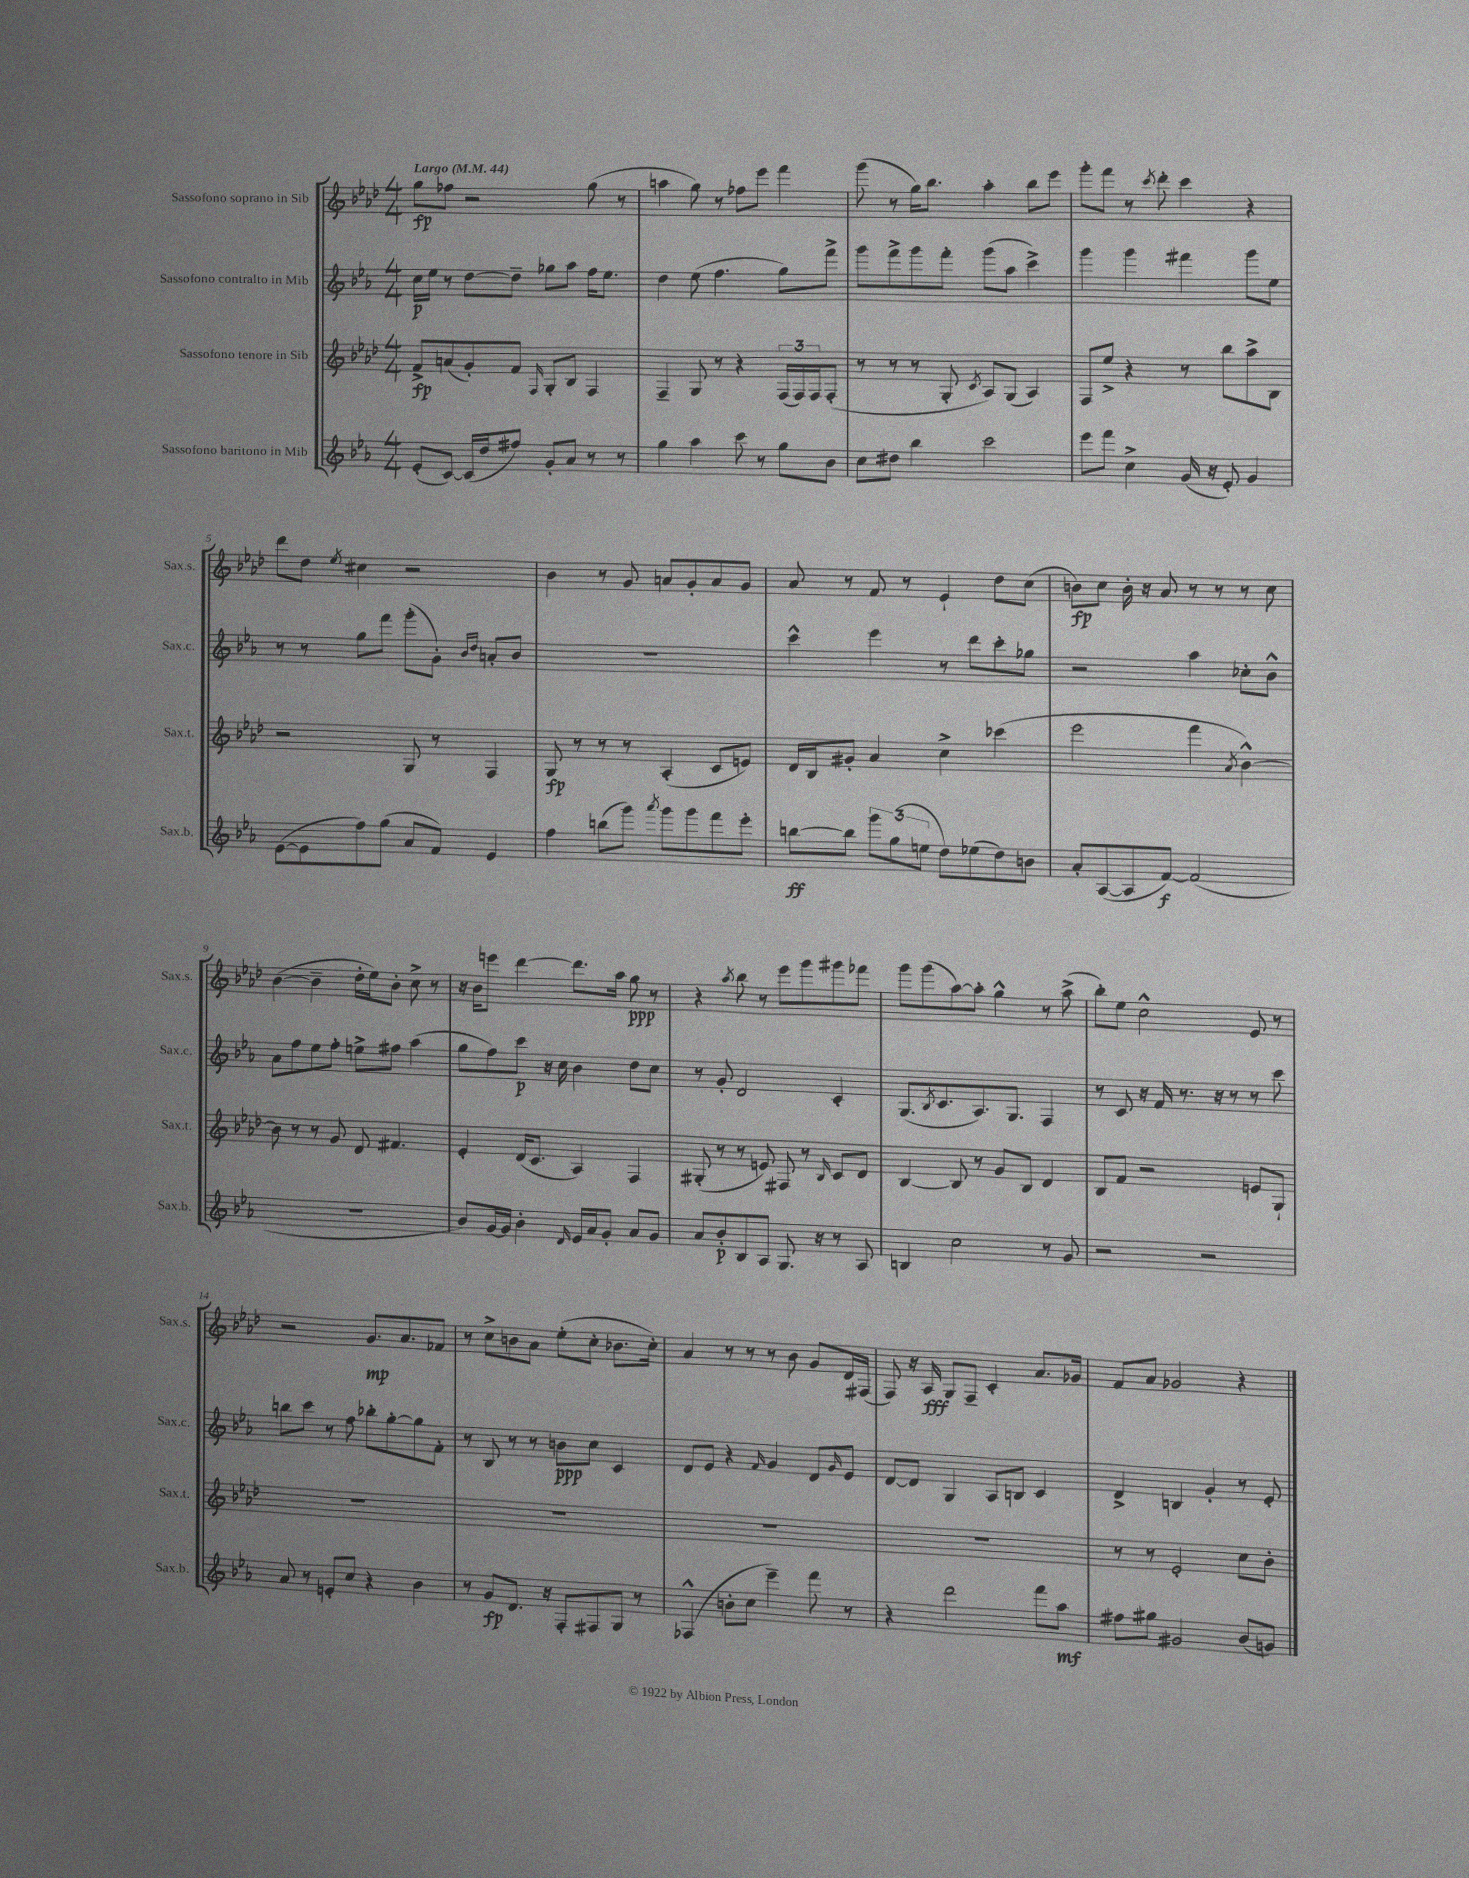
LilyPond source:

<<
\new StaffGroup <<
\new Staff = "s0" \with { instrumentName = "Sassofono soprano in Sib" shortInstrumentName = "Sax.s." } {
    \clef treble \key aes \major \numericTimeSignature \time 4/4 \tempo "Largo" 4 = 44
    g''8\fp fes''8 r2 g''8( r8 |
    a''4 g''8) r8 fes''8 ees'''8 f'''4 |
    g'''8( r8 g''16) bes''8. aes''4-. bes''8 ees'''8 |
    g'''8-. f'''8 r8 \acciaccatura { c'''8 } des'''8-. c'''4 r4 |
    des'''8 des''8 \acciaccatura { ees''8 } cis''4 r2 |
    bes'4 r8 g'8 a'8 g'8-. a'8 g'8 |
    aes'8 r8 f'8 r8 ees'4-! des''8 c''8( |
    b'8\fp) c''8 b'16-. r16 aes'8 r8 r8 r8 c''8 |
    bes'4~( bes'4-- des''16-. ees''16) bes'8-. c''8-> r8 |
    r16 bes'16 e'''8 des'''4~ des'''8. aes''16 g''8\ppp r8 |
    r4 \acciaccatura { aes''8 } bes''8 r8 ees'''8 g'''8 gis'''8 fes'''8 |
    g'''8 g'''8( aes''8~) aes''8-. g''4-^ r8 aes''8->( |
    bes''8-.) ees''8 c''2-^ ees'8 r8 |
    r2 g'8.\mp aes'8. fes'8 |
    r8 c''8-> b'8 aes'8 ees''8-.( c''8-. bes'8. c''16-.) |
    aes'4 r8 r8 r8 bes'8 g'8 des'16 fis16( |
    f8) r16 aes16\fff g8 f8-- c'4-. aes'8. ges'16 |
    f'8 aes'8 ges'2 r4 \bar "|." |
}
\new Staff = "s1" \with { instrumentName = "Sassofono contralto in Mib" shortInstrumentName = "Sax.c." } {
    \clef treble \key ees \major \numericTimeSignature \time 4/4
    c''16\p ees''16 r8 d''8~ d''8-- ges''8 aes''8 f''16 ees''8. |
    d''4 ees''8( f''4. g''8) f'''8-> |
    g'''8 f'''8-> g'''8 f'''8-. g'''8( aes''8 c'''4->) |
    g'''4 g'''4 fis'''4 g'''8 ees''8 |
    r8 r8 g''8 f'''8 g'''8-.( g'8-.) \grace { bes'16 d''16 } a'8-. bes'8 |
    R1 |
    c'''4-^ ees'''4 r8 d'''8 c'''8-. ges''8 |
    r2 aes''4 ces''8-. bes'8-^ |
    aes'8 f''8 ees''8 f''8-. e''8-> fis''8 aes''4( |
    g''8 f''8) c'''8\p r16 c''16 bes'4 d''8 c''8 |
    r8 g'8-. d'2 c'4-. |
    g8.( \acciaccatura { bes8 } c'8. aes8.) g8. f4 |
    r8 c'8 r16 f'16 r8. r16 r8 r8 c'''8 |
    b''8 c'''8 r8 f''8 bes''8-. g''8~-. g''8 f'8-. |
    r8 bes8 r8 r8 b'8\ppp c''8 c'4 |
    d'8 ees'8 r4 \grace { f'16 } g'4 d'8 \grace { g'16 } ees'8 |
    d'8~ d'8 g4 aes8 b8 c'4 |
    d'4-> b4 g'4-. r8 ees'8-. \bar "|." |
}
\new Staff = "s2" \with { instrumentName = "Sassofono tenore in Sib" shortInstrumentName = "Sax.t." } {
    \clef treble \key aes \major \numericTimeSignature \time 4/4
    f'8->\fp a'8( g'8-.) f'8 \grace { f16 } g8-. bes8 f4 |
    f4-- g8 r8 r4 \tuplet 3/2 { f16( f16) f16 } f8-.( |
    r8 r8 r8 g8-. \acciaccatura { c'8 } aes8) g8( aes4) |
    f8 ees''8-> r4 r8 bes''8 aes''8-> bes8 |
    r2 g8 r8 f4 |
    g8\fp r8 r8 r8 aes4-.( c'8 e'8) |
    des'16 bes16 gis'8-. aes'4 c''4-> ces'''4( |
    ees'''2 f'''4 \acciaccatura { aes'8 } bes'4~-^) |
    bes'8 r8 r8 g'8 des'8 fis'4. |
    ees'4-. des'16( c'8. aes4) f4 |
    gis8-.( r8 r8 e'8) fis8 r8 \grace { bes16 } c'8 des'8 |
    bes4~ bes8 r8 g'8 bes8 des'4 |
    bes8 f'8 r2 e'8 g8-! |
    R1 |
    R1 |
    R1 |
    R1 |
    r8 r8 ees'2-. c''8 bes'8-. \bar "|." |
}
\new Staff = "s3" \with { instrumentName = "Sassofono baritono in Mib" shortInstrumentName = "Sax.b." } {
    \clef treble \key ees \major \numericTimeSignature \time 4/4
    ees'8-.( c'8~) c'16( d''16 fis''8) g'8-. aes'8 r8 r8 |
    g''4 aes''4 c'''8 r8 g''8 bes'8 |
    c''8 dis''8 bes''4 c'''2 |
    ees'''8 f'''8 c''4-> g'16( r16 ees'8-.) g'4 |
    ees'8~( ees'8 f''8) g''8( aes'8 f'8) ees'4 |
    f''4 b''8( g'''8) \acciaccatura { aes'''8 } g'''8 g'''8 f'''8 ees'''8-. |
    b''8~\ff b''8 \tuplet 3/2 { g'''8 g''8( e''8 } d''8) ees''8( d''8) b'8 |
    aes'8-. aes8~( aes8 f'8~\f) f'2( |
    R1 |
    bes'8) g'16~ g'16 bes'4-. \grace { d'16 } ees'16 aes'16 g'8-. aes'8 g'8 |
    aes'8 bes'8-.\p bes8 aes8 g8. r16 r8 aes8 |
    b4 c''2 r8 g'8 |
    r2 r2 |
    aes'8 r8 e'8-. c''8 r4 bes'4 |
    r8 g'8\fp d'8. r16 f8-. fis8 g8 r8 |
    fes4-^( b'8-. c''8 ees'''4--) f'''8 r8 |
    r4 d'''2 f'''8 aes''8\mf |
    fis''8 gis''8 gis'2 bes'8( g'8) \bar "|." |
}
>>
>>
